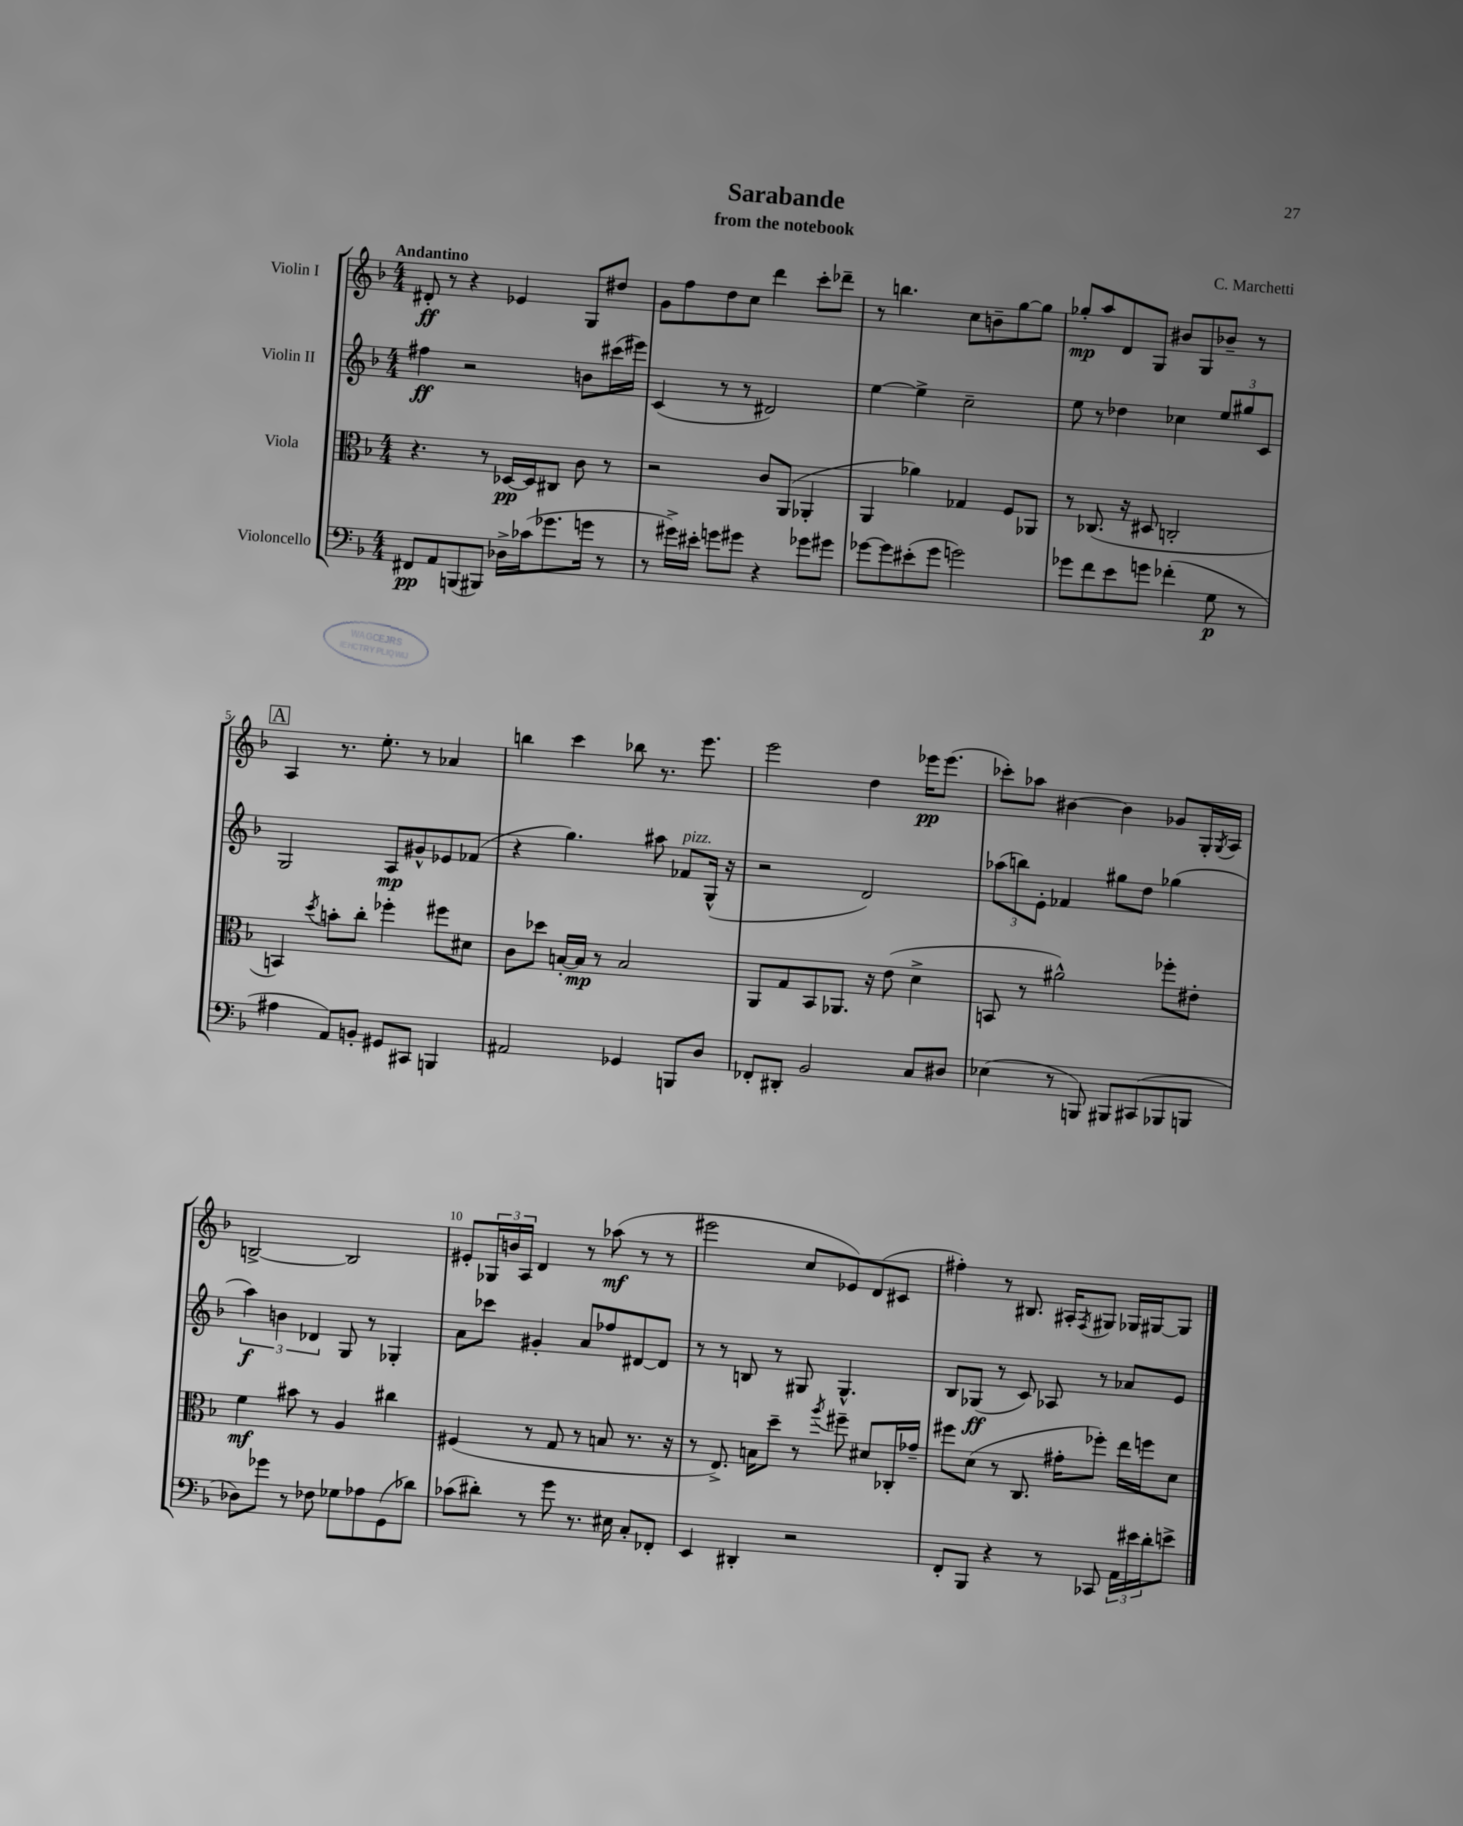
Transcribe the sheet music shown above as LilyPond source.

\header { title = "Sarabande" composer = "C. Marchetti" subtitle = "from the notebook" }
<<
\new StaffGroup <<
\new Staff = "s0" \with { instrumentName = "Violin I" } {
    \clef treble \key f \major \numericTimeSignature \time 4/4 \tempo "Andantino"
    dis'8-.\ff r8 r4 ees'4 g8 dis''8 |
    g'8 f''8 d''8 c''8 d'''4 c'''8-. des'''8-- |
    r8 b''4. c''8 b'8-- g''8~ g''8 |
    ges''8-.\mp a''8 d'8 g8 bis'8 g8 bes'8-- r8 |
    \mark \markup { \box "A" } a4 r8. e''8.-. r8 aes'4 |
    b''4 c'''4 bes''8 r8. e'''8. |
    e'''2 d''4 ees'''16\pp ees'''8.( |
    ces'''8-.) aes''8 bis'4~ bis'4 ges'8 g16-. \acciaccatura { g8 } a16 |
    b2~-> b2 |
    eis'8-. \tuplet 3/2 { ges16 b'16 a16 } d'4 r8 aes''8\mf( r8 r8 |
    eis'''2 c''8 ees'8) d'8( cis'8 |
    fis''4-.) r8 bis8. ais16-. \acciaccatura { f8 } gis8 ges16 gis16~ gis8 \bar "|." |
}
\new Staff = "s1" \with { instrumentName = "Violin II" } {
    \clef treble \key f \major \numericTimeSignature \time 4/4
    fis''4\ff r2 b'8 cis'''16( eis'''16) |
    c'4( r8 r8 dis'2) |
    e''4~ e''4-> c''2-- |
    e''8 r8 des''4 ces''4 \tuplet 3/2 { e''8 gis''8 c'8 } |
    \mark \markup { \box "A" } g2 a8\mp gis'8-^ ees'8 fes'8( |
    r4 g''4.) ais''8 fes'8^\markup { \italic "pizz." } g16-^( r16 |
    r2 d'2) |
    \tuplet 3/2 { aes''8( b''8) e'8-. } fes'4 gis''8 d''8 ges''4( |
    \tuplet 3/2 { a''4\f) b'4 des'4 } g8 r8 ges4-. |
    a'8 ces'''8 gis'4-. a'8 fes''8 dis'8~ dis'8 |
    r8 r8 b8 r8 gis8 gis4.-^ |
    bes8 ges8\ff( r8 c'8) aes8 r8 aes'8 e'8 \bar "|." |
}
\new Staff = "s2" \with { instrumentName = "Viola" } {
    \clef alto \key f \major \numericTimeSignature \time 4/4
    r4. r8 des16~\pp des16 cis8 c'8 r8 |
    r2 c'8 a,8( aes,4-. |
    a,4 aes'4) ges4 f8 aes,8 |
    r8 ces8.( r16 dis8 c2-. |
    \mark \markup { \box "A" } b,4) \acciaccatura { d''8 } b'8-. c''8-. fes''4-. fis''8 dis'8 |
    c'8 des''8 b16~-. b16\mp r8 b2 |
    a,8 g8 bes,8 aes,8. r16 e'8( d'4-> |
    b,8 r8 ais'2-^) fes''8-. eis'8-. |
    f'4\mf bis'8 r8 a4 cis''4 |
    fis4( r8 g8 r8 b8 r8. r16 |
    r8 e8.->) b16 d''8-- r8 \acciaccatura { a''8 } fis''8-- dis'8 ces16-. ges'16-- |
    fis''8 d'8( r8 c8. gis'16-. fes''8-.) e''16 f''16 d'8 \bar "|." |
}
\new Staff = "s3" \with { instrumentName = "Violoncello" } {
    \clef bass \key f \major \numericTimeSignature \time 4/4
    fis,8\pp a,8 b,,8( bis,,8) des16-> ces'16( ges'8. g'16 r8 |
    r8 gis'16->) eis'16-. g'8 gis'8 r4 ges'8 gis'8 |
    ges'8~ ges'8 eis'8-.( ges'8 g'2) |
    ges'8 f'8 e'8 g'8 fes'4-.( g8\p r8 |
    \mark \markup { \box "A" } ais4 a,8) b,8-. gis,8 cis,8 b,,4 |
    ais,2 ges,4 b,,8 d8 |
    fes,8-. dis,8-. bes,2 c8 dis8 |
    ees4( r8 b,,8) bis,,8 cis,8( bes,,8 b,,8 |
    des8) ges'8 r8 fes8 ges8 aes8 g,8( des'8) |
    ces'8( dis'8-.) r8 g'8 r8. eis16 c8-. fes,8-. |
    e,4 dis,4-. r2 |
    f,8-. bes,,8 r4 r8 ces,8 \tuplet 3/2 { a,16 eis'16 d'16-. } e'8-> \bar "|." |
}
>>
>>
\layout { \context { \Score \override BarNumber.break-visibility = ##(#f #t #t) barNumberVisibility = #(every-nth-bar-number-visible 5) } }
